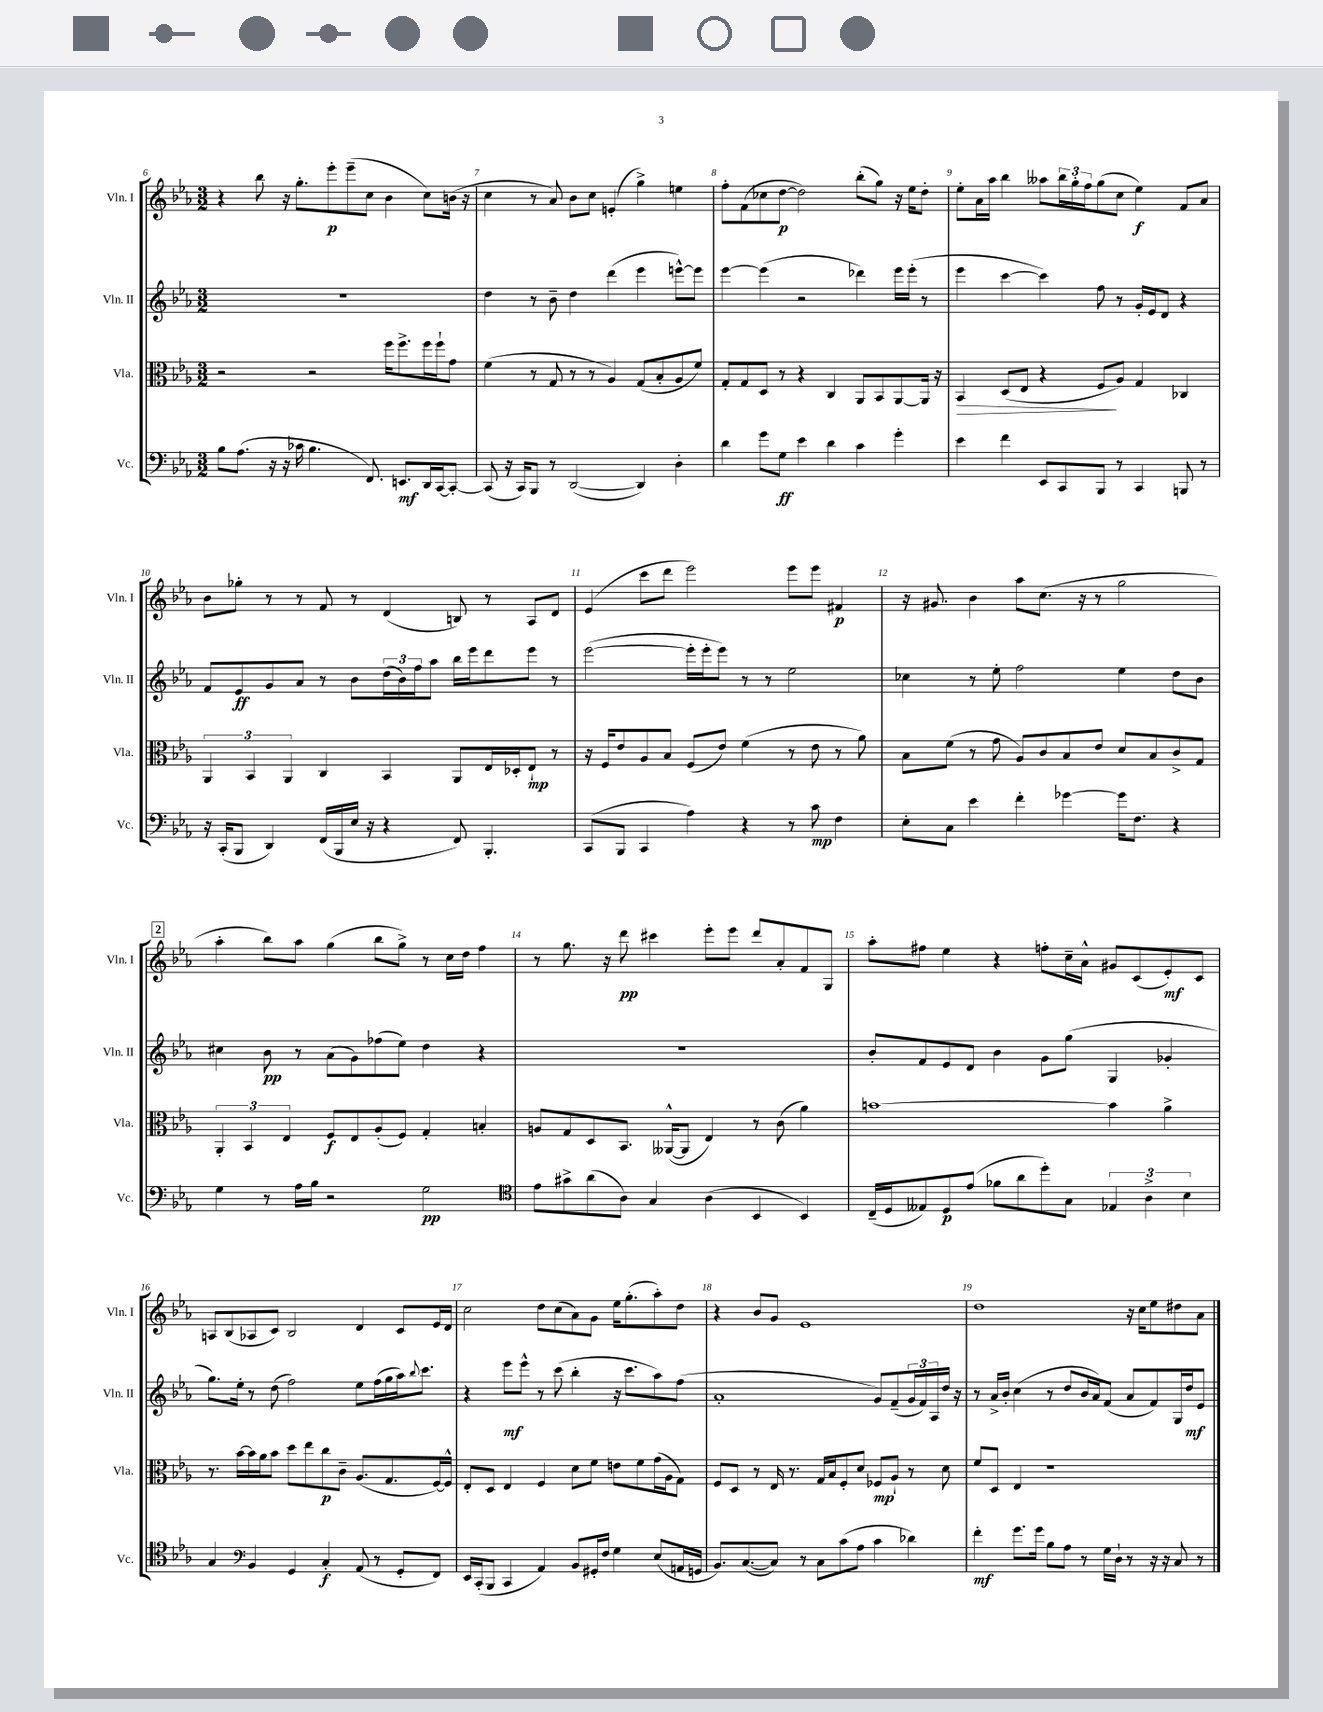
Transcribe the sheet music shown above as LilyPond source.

<<
\new StaffGroup <<
\new Staff = "s0" \with { instrumentName = "Vln. I" shortInstrumentName = "Vln. I" } {
    \clef treble \key ees \major \numericTimeSignature \time 3/2
    r4 bes''8 r16 g''8.-. ees'''8-.\p ees'''8--( c''8 bes'4 c''8) b'16( r16 |
    c''4 r8 aes'8) bes'8 c''8 e'4-.( g''4->) e''4 |
    f''8-. f'8( ces''8 d''8~\p d''2) bes''8-.( g''8) r16 ees''16 d''8-. |
    ees''8-. aes'16 aes''16 bes''4 aeses''8 \tuplet 3/2 { bes''16 g''16-. f''16 } g''8( c''8 ees''4\f) f'8 aes'8 |
    bes'8 ges''8-. r8 r8 f'8 r8 d'4( b8) r8 aes8 d'8 |
    ees'4( c'''8 d'''8 ees'''2) ees'''8 ees'''8 fis'4\p |
    r16 gis'8. bes'4 aes''8 c''8.( r16 r8 g''2 |
    \mark \markup { \box "2" } aes''4-. bes''8) aes''8 g''4( bes''8 g''8->) r8 c''16 d''16 f''4 |
    r8 g''8. r16 d'''8\pp cis'''4 ees'''8-. ees'''8 d'''8 aes'8-. f'8 g8 |
    aes''8-. fis''8 ees''4 r4 f''8-. c''16-- aes'16-^ gis'8 c'8( ees'8-.\mf) c'8 |
    a8 bes8( aes8 c'8) bes2 d'4 c'8 ees'16 d'16 |
    c''2 d''8 c''8( aes'8) g'8 ees''16 g''8.-.( aes''8-.) d''8 |
    r4 bes'8 g'8 ees'1 |
    d''1 r16 c''16 ees''8 dis''8 aes'8 \bar "|." |
}
\new Staff = "s1" \with { instrumentName = "Vln. II" shortInstrumentName = "Vln. II" } {
    \clef treble \key ees \major \numericTimeSignature \time 3/2
    R1. |
    d''4 r8 bes'8-- d''4 d'''4( ees'''4 e'''8~-^) e'''8 |
    ees'''4~ ees'''4( r2 des'''4) ees'''16 ees'''16-.( r8 |
    ees'''4 c'''4~ c'''4) f''8 r8 g'16-. ees'16 d'8 r4 |
    f'8 ees'8\ff g'8 aes'8 r8 bes'8 \tuplet 3/2 { d''16( bes'16) f''16 } aes''8 bes''16 ees'''16 d'''8 ees'''8 r8 |
    ees'''2~( ees'''16-. ees'''16-. ees'''8) r8 r8 ees''2 |
    ces''4 r8 ees''8-. f''2 ees''4 d''8 bes'8 |
    \mark \markup { \box "2" } cis''4 bes'8\pp r8 aes'8( g'8) fes''8( ees''8) d''4 r4 |
    R1. |
    bes'8-. f'8 ees'8 d'8 bes'4 g'8 g''8( g4 ges'4-. |
    g''8.) ees''16-. r8 d''8( f''2) ees''8 f''16( g''16 aes''16) \appoggiatura { bes''8 } c'''8. |
    r4 ees'''8\mf ees'''8-^ r8 c'''8( bes''4-. r16 c'''8. aes''8) f''8( |
    aes'1-. g'8) f'8--( \tuplet 3/2 { g'16 f'16) aes16 } d''16 r16 |
    r8 aes'16-> bes'16-. c''4( r8 d''8 bes'16 aes'16) f'8( aes'8 f'8) g16 d''16\mf ees'8 \bar "|." |
}
\new Staff = "s2" \with { instrumentName = "Vla." shortInstrumentName = "Vla." } {
    \clef alto \key ees \major \numericTimeSignature \time 3/2
    r2 r2 f''16 f''8.-> f''16 f''16-! g'8 |
    f'4( r8 g8 r8 r8 aes4) g8( bes8-. aes8 f'8) |
    g8-. g8 d8 r8 r4 c4 aes,8 bes,8 aes,8~ aes,16 r16 |
    bes,4\> d8( ees8 r4 f8\! aes8) g4 ces4 |
    \tuplet 3/2 { aes,4 bes,4 aes,4 } c4 bes,4 aes,8 ees16 des16-. ees8-!\mp r8 |
    r16 f16 ees'8 aes8 bes8 f8( ees'8) f'4( r8 ees'8 r8 aes'8) |
    bes8 f'8( r8 g'8 aes8) c'8 bes8 ees'8 d'8 bes8 c'8-> g8 |
    \mark \markup { \box "2" } \tuplet 3/2 { aes,4-. bes,4 ees4 } f8\f ees8 aes8-.( f8) g4-. b4-. |
    a8 g8 d8 bes,8. aeses,16~-^( aeses,8 ees4) r8 c'8( aes'4) |
    b'1~ b'4 aes'4-> |
    r8. bes'16~ bes'16 aes'16 bes'8 d''8 ees''8 c''8\p c'8-- aes8.( g8. f16~) f16-^ |
    ees8-. d8 ees4 f4 d'8 f'8 e'8 f'8 g'16( aes16 g8) |
    f8 d8 r8 ees16 r8. g16 bes16 f8-. d'8 fes8\mp aes8-! r8 d'8 |
    f'8 d8 ees4 r1 \bar "|." |
}
\new Staff = "s3" \with { instrumentName = "Vc." shortInstrumentName = "Vc." } {
    \clef bass \key ees \major \numericTimeSignature \time 3/2
    bes8 aes8.( r16 r16 ces'16 bes4. f,8.) e,8.\mf d,16 c,16~ c,8~-. |
    c,8( r16 c,16) bes,,8 r8 d,2~( d,4) d4-. |
    d'4 g'8 g8\ff ees'4 d'4 c'4 g'4-. |
    ees'4 f'4 ees,8 c,8 bes,,8 r8 c,4 b,,8 r8 |
    r16 c,16-.( bes,,8 d,4) f,16( bes,,16 ees16 r16 r4 f,8) bes,,4.-. |
    c,8( bes,,8 c,4 aes4) r4 r8 c'8\mp f4 |
    ees8-. c8 ees'4 f'4-. ges'4~ ges'16 f8. r4 |
    \mark \markup { \box "2" } g4 r8 aes16 bes16 r2 g2\pp |
    \clef tenor ees'8 gis'8-> aes'8( aes8) g4 aes4( bes,4 bes,4) |
    c16--( d16 eeses8) d8\p ees'8( fes'8 aes'8 d''8-.) g8 \tuplet 3/2 { ees4 aes4-> bes4 } |
    g4 \clef bass bes,4 g,4 c4-.\f aes,8( r8 g,8-. f,8) |
    ees,16 c,16-.( bes,,8 c,4 aes,4) bes,8 gis,16-. f16 g4 ees8( a,16 g,16 |
    bes,8.) c8.~( c8) r8 c8 c'8( aes8 c'4 des'4) |
    f'4-.\mf g'8. g'16 bes8 aes8 r8 g16 d16-! r8 r16 r16 c8 r8 \bar "|." |
}
>>
>>
\layout { \context { \Score currentBarNumber = #6 \override BarNumber.break-visibility = ##(#f #t #t) barNumberVisibility = #all-bar-numbers-visible } }
